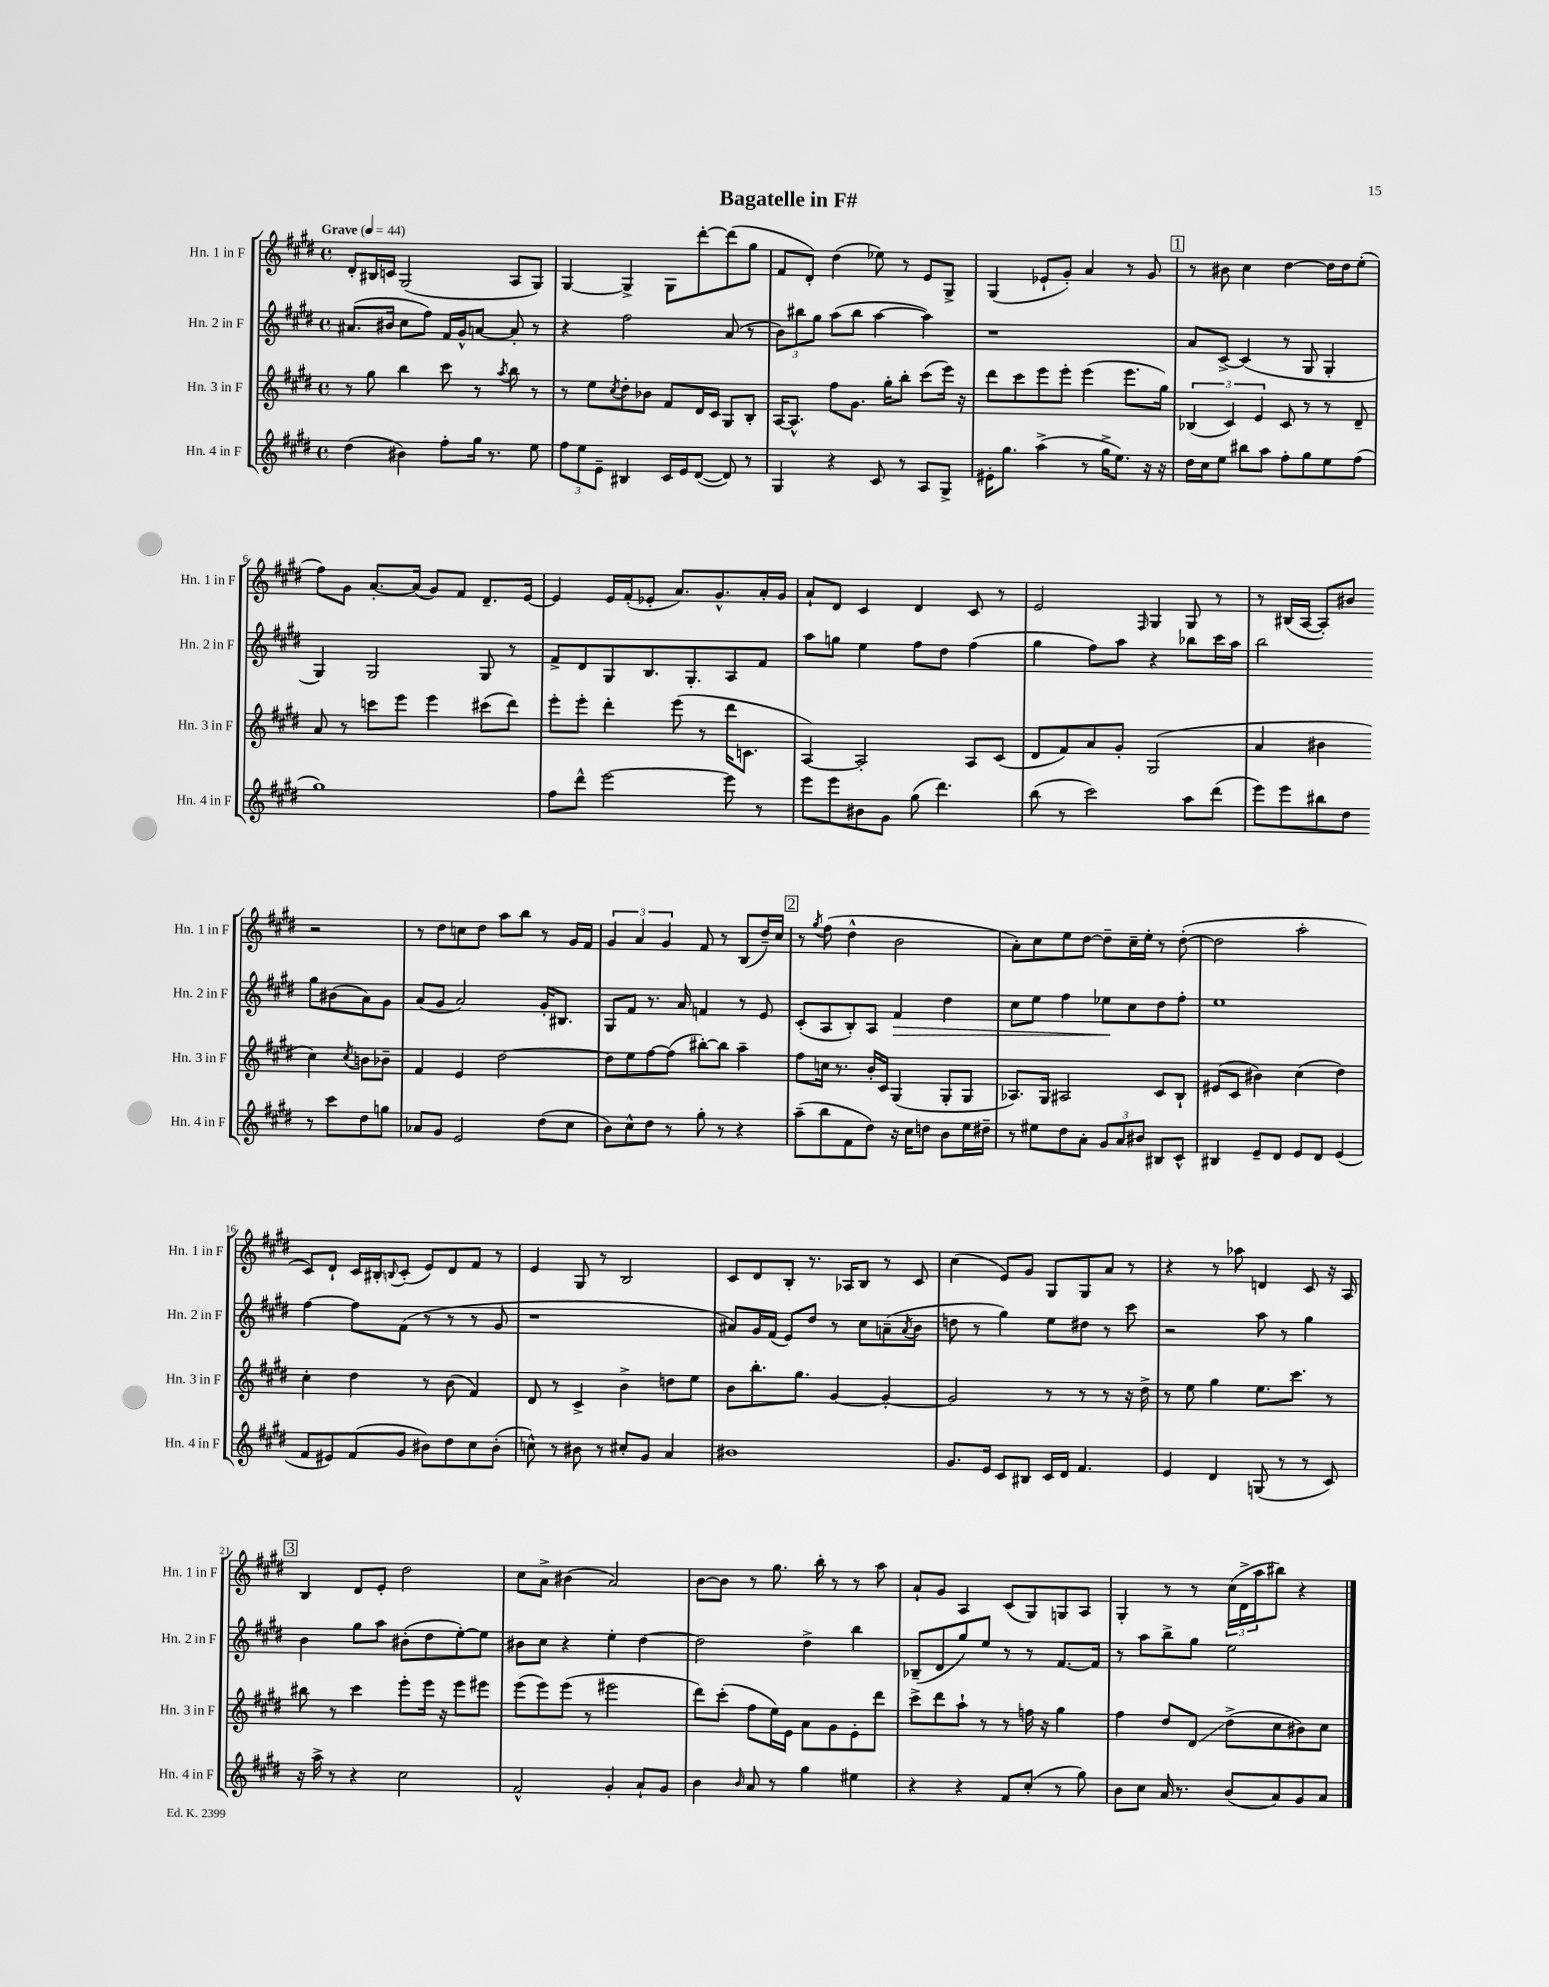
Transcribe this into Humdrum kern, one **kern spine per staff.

**kern	**kern	**kern	**kern
*staff4	*staff3	*staff2	*staff1
*clefG2	*clefG2	*clefG2	*clefG2
*k[f#c#g#d#]	*k[f#c#g#d#]	*k[f#c#g#d#]	*k[f#c#g#d#]
*M4/4	*M4/4	*M4/4	*M4/4
*met(c)	*met(c)	*met(c)	*met(c)
*MM44	*MM44	*MM44	*MM44
(4dd#	8r	(8.a#	8d#'
.	8gg#	.	16B#
.	.	16b#	16c
4b#)	4bb	8cc#	(2G#
.	.	8ff#)	.
8ff#'	8ccc#	16f#	.
.	.	16g#^^	.
16gg#	8r	[8a	.
8.r	.	.	.
.	8qaa	.	.
.	8bb	8a']	8A
8ee	8r	8r	8G#)
=	=	=	=
12ff#	8r	4r	[4G#
12ee	.	.	.
.	8ee	.	.
12e~	.	.	.
.	8qcc#	.	.
4B#	8dd#'	2ff#	4G#^]
.	8b-	.	.
16c#	8f#	.	8G#
16e	.	.	.
([8d#	16d#	.	[8ddd#'
.	16c#	.	.
8d#])	8G#	(8a	(8ddd#]
8r	8B'	8r	8gg#
=	=	=	=
4G#	[16A	12b)	8f#
.	8.A^^]	.	.
.	.	12bb#	.
.	.	.	8d#')
.	.	12gg#	.
4r	8ff#	(8aa	(4dd#
.	8.g#	8bb#	.
8c#	.	[4aa	8ee-)
.	16gg#'	.	.
8r	8bb'	.	8r
8A	(8ccc#	4aa])	8e
8G#^	16eee)	.	8G#^
.	16r	.	.
=	=	=	=
16e#'	8ddd#	1r	(4G#
8.gg#	.	.	.
.	8ccc#	.	.
(4aa^	8eee	.	8e-`
.	8eee'	.	8g#')
8r	(4eee	.	4a
16gg#^	.	.	.
8.ee)	.	.	.
.	8.eee	.	8r
16r	.	.	8g#
16r	16gg#)	.	.
=	=	=	=
16dd#	(6B-	8a	8r
16cc#	.	.	.
8ee	.	[8c#^	8b#
.	6c#)	.	.
8bb#	.	(4c#]	4cc#
.	6e	.	.
8aa	.	.	.
8ff#'	8c#	8r	[4dd#
8gg#	8r	8G#	.
8ee	8r	4G#'	16dd#]
.	.	.	16dd#
(8ff#	8d#~	.	(8ee'
=	=	=	=
1gg#)	8a	4G#)	8ff#)
.	8r	.	8g#
.	8ccc	2G#	[8.a'
.	8eee	.	.
.	.	.	(16a]
.	4eee	.	8g#)
.	.	.	8f#
.	(8ccc#	8G#	8.d#~
.	8ddd#)	8r	.
.	.	.	[16e
=	=	=	=
8ff#	8eee'	8f#^	4e]
8ddd#^^	8eee'	8d#	.
[2eee	4ddd#'	8G#	16e
.	.	.	(16f#'
.	.	8.B	8e-'
.	(8eee	.	8.a)
.	.	8.G#'	.
.	8r	.	.
.	.	.	8.g#^^
8eee]	16ddd#	8A	.
.	8.c	.	.
8r	.	8f#	16a'
.	.	.	16g#
=	=	=	=
8eee	[4A)	8aa	8a`
8eee	.	8gg	8d#
8b#	2A']	4ee	4c#
8g#	.	.	.
(8gg#	.	8ff#	4d#
4.ddd#)	.	8dd#	.
.	8A	(4ff#	8c#
.	(8c#	.	8r
=	=	=	=
(8bb	8d#	4gg#	2e
8r	8f#)	.	.
2ccc#)	8a	8ff#)	.
.	8g#'	8aa	.
.	.	.	16qqF#
.	(2G#	4r	4G#
8aa	.	8bb-	8G#
(8ddd#	.	16ccc#	8r
.	.	16aa	.
=	=	=	=
8eee)	4a	2bb	8r
8eee	.	.	(16B#
.	.	.	[16A
8bb#	4b#	.	8A'])
8dd#	.	.	8b#
8r	4cc#)	8gg#	2r
8ccc#	.	(8b#	.
.	8qcc#	.	.
8dd#	8b	8a)	.
8gg	8b-~	8g#	.
=	=	=	=
8a-	4f#	(8a	8r
8g#	.	8g#	8dd#
2e	4e	2a)	8cc
.	.	.	8dd#
.	[2dd#	.	8aa
.	.	.	8bb
(8dd#	.	16g#'	8r
.	.	8.B#	.
8cc#	.	.	16g#
.	.	.	16f#
=	=	=	=
8b)	8dd#]	8G#	6g#
8cc#^^	8ee	8f#	.
.	.	.	6a
8dd#	[8ff#	8.r	.
.	.	.	6g#
8r	(8ff#]	.	.
.	.	16a	.
8gg#'	[8bb#')	4f	8f#
8r	8bb#]	.	8r
4r	4aa~	8r	(8B
.	.	8e	16dd#~)
.	.	.	16cc#
=	=	=	=
(8aa~	8ff#	(8c#'	8r
.	.	.	8qgg#
8bb	16cc	8A	(8ff#
.	8.r	.	.
8f#	.	8B')	4dd#^^
8dd#)	16b'	8A	.
.	16c#	.	.
16r	(4G#	4f#	2b
16cc#	.	.	.
8dd	.	.	.
8b	8G#'	4dd#	.
16ee	8G#	.	.
16dd#~	.	.	.
=	=	=	=
8r	8.A-)	8cc#	8a')
8ee#	.	8ee	8cc#
.	16G#	.	.
8dd#	2A#	4ff#	8ee
8a'	.	.	[8dd#
12g#	.	8ee-	8dd#~]
12a	.	.	.
.	.	8cc#	16cc#~
12b#	.	.	.
.	.	.	16ee'
8B#	8c#	8dd#	8r
8c#^^	8B`	8ff#'	([8dd#'
=	=	=	=
4B#	(8e#	1ee	2dd#]
.	8c#	.	.
8e~	4b#)	.	.
8d#	.	.	.
8e	(4cc#	.	2aa'
8d#	.	.	.
(4e	4dd#)	.	.
=	=	=	=
8f#	4cc#'	[4ff#	8c#)
8e#)	.	.	8d#`
(8f#	4dd#	8ff#]	16c#
.	.	.	16B#'
.	.	.	8qqB
8g#	.	(8f#	(8c#'
8b#)	8r	8r	8e)
8dd#	(8b	8r	8d#
8cc#	4f#)	8r	8f#
(8b#'	.	8g#	8r
=	=	=	=
8cc^^)	8d#	1r	4e
8r	8r	.	.
8b#	4c#^	.	8G#
8r	.	.	8r
8cc#'	4b^	.	2B
8g#	.	.	.
4a	8dd	.	.
.	8ee	.	.
=	=	=	=
1b#	8b	8a#)	8c#
.	8.bb'	16g#	8d#
.	.	(16f#	.
.	.	8e)	8B'
.	8.gg#	.	.
.	.	8dd#	8.r
.	[4g#	8r	.
.	.	.	16A-
.	.	8cc#	8B
.	4g#'_	(8a~	8r
.	.	8qa	.
.	.	8b	8c#
=	=	=	=
8.g#	2g#]	8dd	(4cc#
.	.	8r	.
16e	.	.	.
8c#	.	4gg#)	8e)
8B#	.	.	8g#
16c#	8r	8ee	8G#
16d#	.	.	.
4.f#	8r	8dd#	8G#
.	8r	8r	8a
.	16r	8ccc#	8r
.	16dd#^	.	.
=	=	=	=
4e	8r	2r	4r
.	8ee	.	.
4d#	4gg#	.	8r
.	.	.	8aa-
(8G	8.ee	8aa	4d
8r	.	8r	.
.	8.ccc#	.	.
8r	.	4gg#	8c#
8c#)	8r	.	16r
.	.	.	16A
=	=	=	=
16r	8bb#	4b	4B
16aa^	.	.	.
8r	8r	.	.
4r	4ccc#	8gg#	8d#
.	.	8aa	8e'
2cc#	8eee'	(8b#'	2dd#
.	16eee	8dd#	.
.	16r	.	.
.	8eee	[8ee')	.
.	8eee#	8ee]	.
=	=	=	=
2f#^^	(8eee	8b#	8cc#
.	8eee)	8cc#	8a^
.	(8eee	4r	(4b#
.	8r	.	.
4g#'	2eee#	4ee'	2a)
8a`	.	[4dd#	.
8g#	.	.	.
=	=	=	=
4b	8ddd#)	2dd#]	[8b
.	(8ccc#'	.	8b]
16qqb	.	.	.
8a	8ff#	.	8r
8r	16ee)	.	8.gg#
.	16e	.	.
4gg#	8a	4dd#^	.
.	.	.	16bb'
.	8g#	.	8r
4ee#	8e'	4bb	8r
.	8ddd#	.	8aa
=	=	=	=
4r	8ccc#^	(8B-~	8a`
.	8ddd#	8d#	8g#
4r	8aa`	8gg#)	4A
.	8r	8ee	.
8f#	8r	8r	(8c#
(8cc#'	16ff	8r	8G#)
.	16r	.	.
8r	4gg#	[8.f#	8G
8gg#)	.	.	8A
.	.	16f#]	.
=	=	=	=
8b	4ff#	8r	4G#'
8cc#	.	8aa	.
16a	8dd#	8bb^	8r
8.r	.	.	.
.	8d#	8gg#	8r
(8b	(8dd#^	2ee	(24cc#
.	.	.	24d#^
.	.	.	24aa
8a)	8cc#	.	8bb#)
8g#	8b#)	.	4r
8a	8cc#	.	.
==	==	==	==
*-	*-	*-	*-
